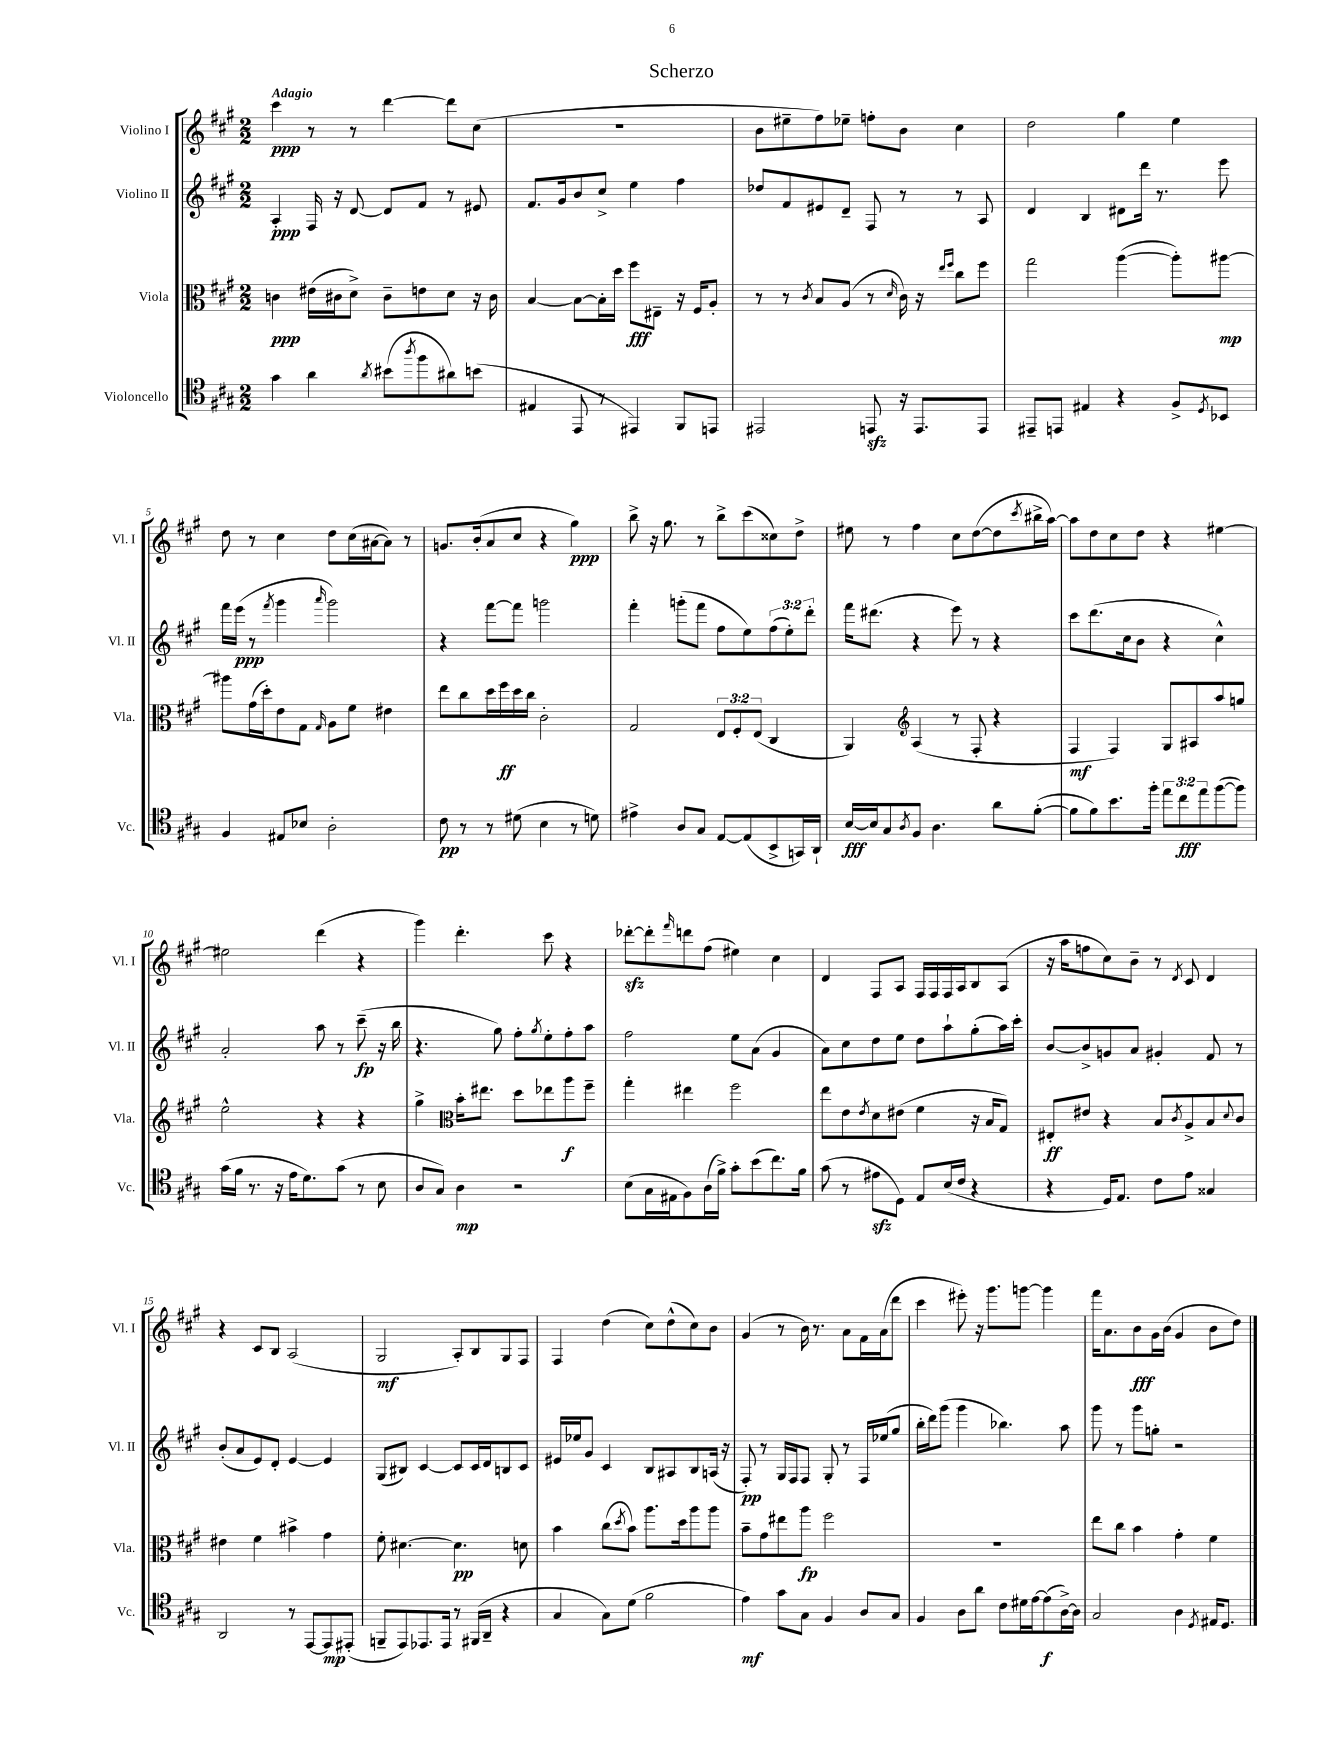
\header { title = "Scherzo" }
<<
\new StaffGroup <<
\new Staff = "s0" \with { instrumentName = "Violino I" shortInstrumentName = "Vl. I" } {
    \clef treble \key a \major \numericTimeSignature \time 2/2 \tempo "Adagio"
    cis'''4\ppp r8 r8 d'''4~ d'''8 cis''8( |
    R1 |
    b'8 eis''8-- fis''8) ees''8-- f''8-. b'8 cis''4 |
    d''2 gis''4 e''4 |
    d''8 r8 cis''4 d''8 cis''16( ais'16~ ais'8) r8 |
    g'8. b'16-.( a'8 cis''8 r4 gis''4\ppp) |
    b''8-> r16 gis''8. r8 b''8-> cis'''8( cisis''8) d''8-> |
    eis''8 r8 fis''4 cis''8 d''8~( d''8 \acciaccatura { cis'''8 } bis''16-> a''16~) |
    a''8 d''8 cis''8 d''8 r4 eis''4~ |
    eis''2 d'''4( r4 |
    gis'''4) d'''4.-. cis'''8 r4 |
    des'''8~-.\sfz des'''8-. \grace { fis'''16 } d'''8 fis''8( eis''4) cis''4 |
    d'4 fis8 a8 fis16 fis16 fis16 a16 b8 a8( |
    r16 a''16 f''8 cis''8) b'8-- r8 \acciaccatura { d'8 } cis'8 d'4 |
    r4 cis'8 b8 a2( |
    gis2\mf a8-.) b8 gis8 fis8 |
    fis4 d''4( cis''8) d''8-^( cis''8) b'8 |
    gis'4( r8 b'16) r8. a'8 fis'16 a'16( d'''8 |
    cis'''4 eis'''8-.) r16 gis'''8. g'''8~ g'''4 |
    fis'''16 a'8. b'8\fff gis'16 b'16( gis'4 b'8 d''8) \bar "|." |
}
\new Staff = "s1" \with { instrumentName = "Violino II" shortInstrumentName = "Vl. II" } {
    \clef treble \key a \major \numericTimeSignature \time 2/2 \override Staff.TupletNumber.text = #tuplet-number::calc-fraction-text
    a4-.\ppp fis16 r16 d'8~ d'8 fis'8 r8 eis'8 |
    fis'8. gis'16 b'8 cis''8-> e''4 fis''4 |
    des''8 fis'8 eis'8 d'8-- fis8 r8 r8 a8 |
    d'4 b4 dis'8 d'''16 r8. e'''8 |
    fis'''16 e'''16\ppp( r8 \acciaccatura { fis'''8 } gis'''4 \grace { a'''16 } gis'''2) |
    r4 fis'''8~ fis'''8 g'''2 |
    fis'''4-. g'''8-.( fis'''8 fis''8 e''8) \tuplet 3/2 { fis''8( e''8-.) d'''8-. } |
    fis'''16 dis'''8.( r4 e'''8) r8 r4 |
    cis'''8 d'''8.( cis''16 b'8 r4 cis''4-^) |
    a'2-. a''8 r8 cis'''8--\fp( r16 b''16 |
    r4. gis''8) fis''8-. \acciaccatura { gis''8 } e''8-. fis''8-. a''8 |
    fis''2 e''8 a'8( gis'4 |
    a'8) cis''8 d''8 e''8 d''8 a''8-! gis''8-.( a''16) cis'''16-. |
    b'8~ b'8-> g'8 a'8 gis'4-. fis'8 r8 |
    b'8-.( a'8 e'8) d'8-. e'4~ e'4 |
    gis8( bis8) cis'4~ cis'8 cis'16 d'16 b8 cis'8 |
    eis'16 ees''16 gis'8 cis'4 b8 ais8 b8 a16( r16 |
    fis8-.\pp) r8 gis16 fis16 fis8 gis8-. r8 fis16 ees''16( gis''8 |
    b''16-. d'''16) gis'''8( gis'''4 bes''4.) a''8 |
    gis'''8 r8 gis'''8 g''8-. r2 \bar "|." |
}
\new Staff = "s2" \with { instrumentName = "Viola" shortInstrumentName = "Vla." } {
    \clef alto \key a \major \numericTimeSignature \time 2/2 \override Staff.TupletNumber.text = #tuplet-number::calc-fraction-text
    c'4\ppp eis'16( cis'16 d'8->) cis'8-- e'8 d'8 r16 cis'16 |
    b4~ b8~ b16-. d''16 fis''8\fff eis8-- r16 fis16 a8-. |
    r8 r8 \acciaccatura { cis'8 } b8 a8( r8 \grace { d'16 } cis'16) r16 \grace { e''16 fis''16 } cis''8 fis''8 |
    gis''2 a''4~( a''8-.) ais''8~\mp |
    ais''8 gis'16( d''16-.) e'8 gis8 \grace { gis16 } a8 fis'8 eis'4 |
    e''8 cis''8 d''16 fis''16\ff d''16 cis''16 cis'2-. |
    gis2 \tuplet 3/2 { e8 fis8-. e8( } cis4 |
    a,4) \clef treble a4( r8 fis8-. r4 |
    fis4\mf fis4) gis8 ais8 a''8 g''8 |
    e''2-^ r4 r4 |
    gis''4-> \clef alto b'16-. eis''8. d''8 ees''8 a''8\f fis''8-- |
    gis''4-. eis''4 fis''2 |
    e''8 e'8 \acciaccatura { e'8 } d'8 eis'8( fis'4 r16 b16 gis8) |
    eis8-.\ff eis'8 r4 b8 \acciaccatura { cis'8 } a8-> b8 \appoggiatura { d'8 } cis'8 |
    eis'4 fis'4 bis'4-> gis'4 |
    fis'8-. dis'4.~ dis'4.\pp d'8 |
    b'4 cis''8( \acciaccatura { d''8 } b'8) a''8. d''16 a''8 a''8 |
    b'8-- gis'8 eis''8 a''8\fp fis''2 |
    R1 |
    e''8 cis''8 b'4 gis'4-. fis'4 \bar "|." |
}
\new Staff = "s3" \with { instrumentName = "Violoncello" shortInstrumentName = "Vc." } {
    \clef tenor \key a \major \numericTimeSignature \time 2/2 \override Staff.TupletNumber.text = #tuplet-number::calc-fraction-text
    gis'4 a'4 \acciaccatura { a'8 } bis'8( \acciaccatura { a''8 } fis''8 ais'8) b'8( |
    eis4 e,8 r8 eis,4) fis,8 e,8 |
    eis,2 e,8\sfz r16 e,8. e,8 |
    eis,8-- e,8 eis4 r4 fis8-> \acciaccatura { d8 } bes,8 |
    fis4 eis8 bes8 a2-. |
    cis'8\pp r8 r8 dis'8( b4 r8 d'8) |
    eis'4-> a8 gis8 e8~ e8( b,8-> g,16) a,16-! |
    b16~\fff b16 gis8 \acciaccatura { a8 } fis8 a4. a'8 fis'8~-.( |
    fis'8 fis'8) b'8. fis''16-. \tuplet 3/2 { e''8 cis''8\fff e''8 } fis''8~( fis''8) |
    gis'16( fis'16 r8. r16 e'16 d'8.) gis'8( r8 b8 |
    a8 gis8) a4\mp r2 |
    b8( gis16 eis16 fis8) a16( fis'16->) gis'8-. b'8( cis''8.) fis'16 |
    gis'8( r8 eis'8\sfz d8) e8 b16( cis'16 r4 |
    r4 d16) e8. cis'8 e'8 gisis4 |
    a,2 r8 e,8~ e,8\mp eis,8-.( |
    f,8-- e,8) ees,8. ees,16 r8 fis,16( a,16-- r4 |
    gis4 gis8) d'8( fis'2 |
    e'4\mf) gis'8 gis8 fis4 a8 gis8 |
    fis4 a8 a'8 cis'8 dis'16 e'16~ e'8\f( a16~->) a16 |
    gis2 a4 \acciaccatura { d8 } eis16 d8. \bar "|." |
}
>>
>>
